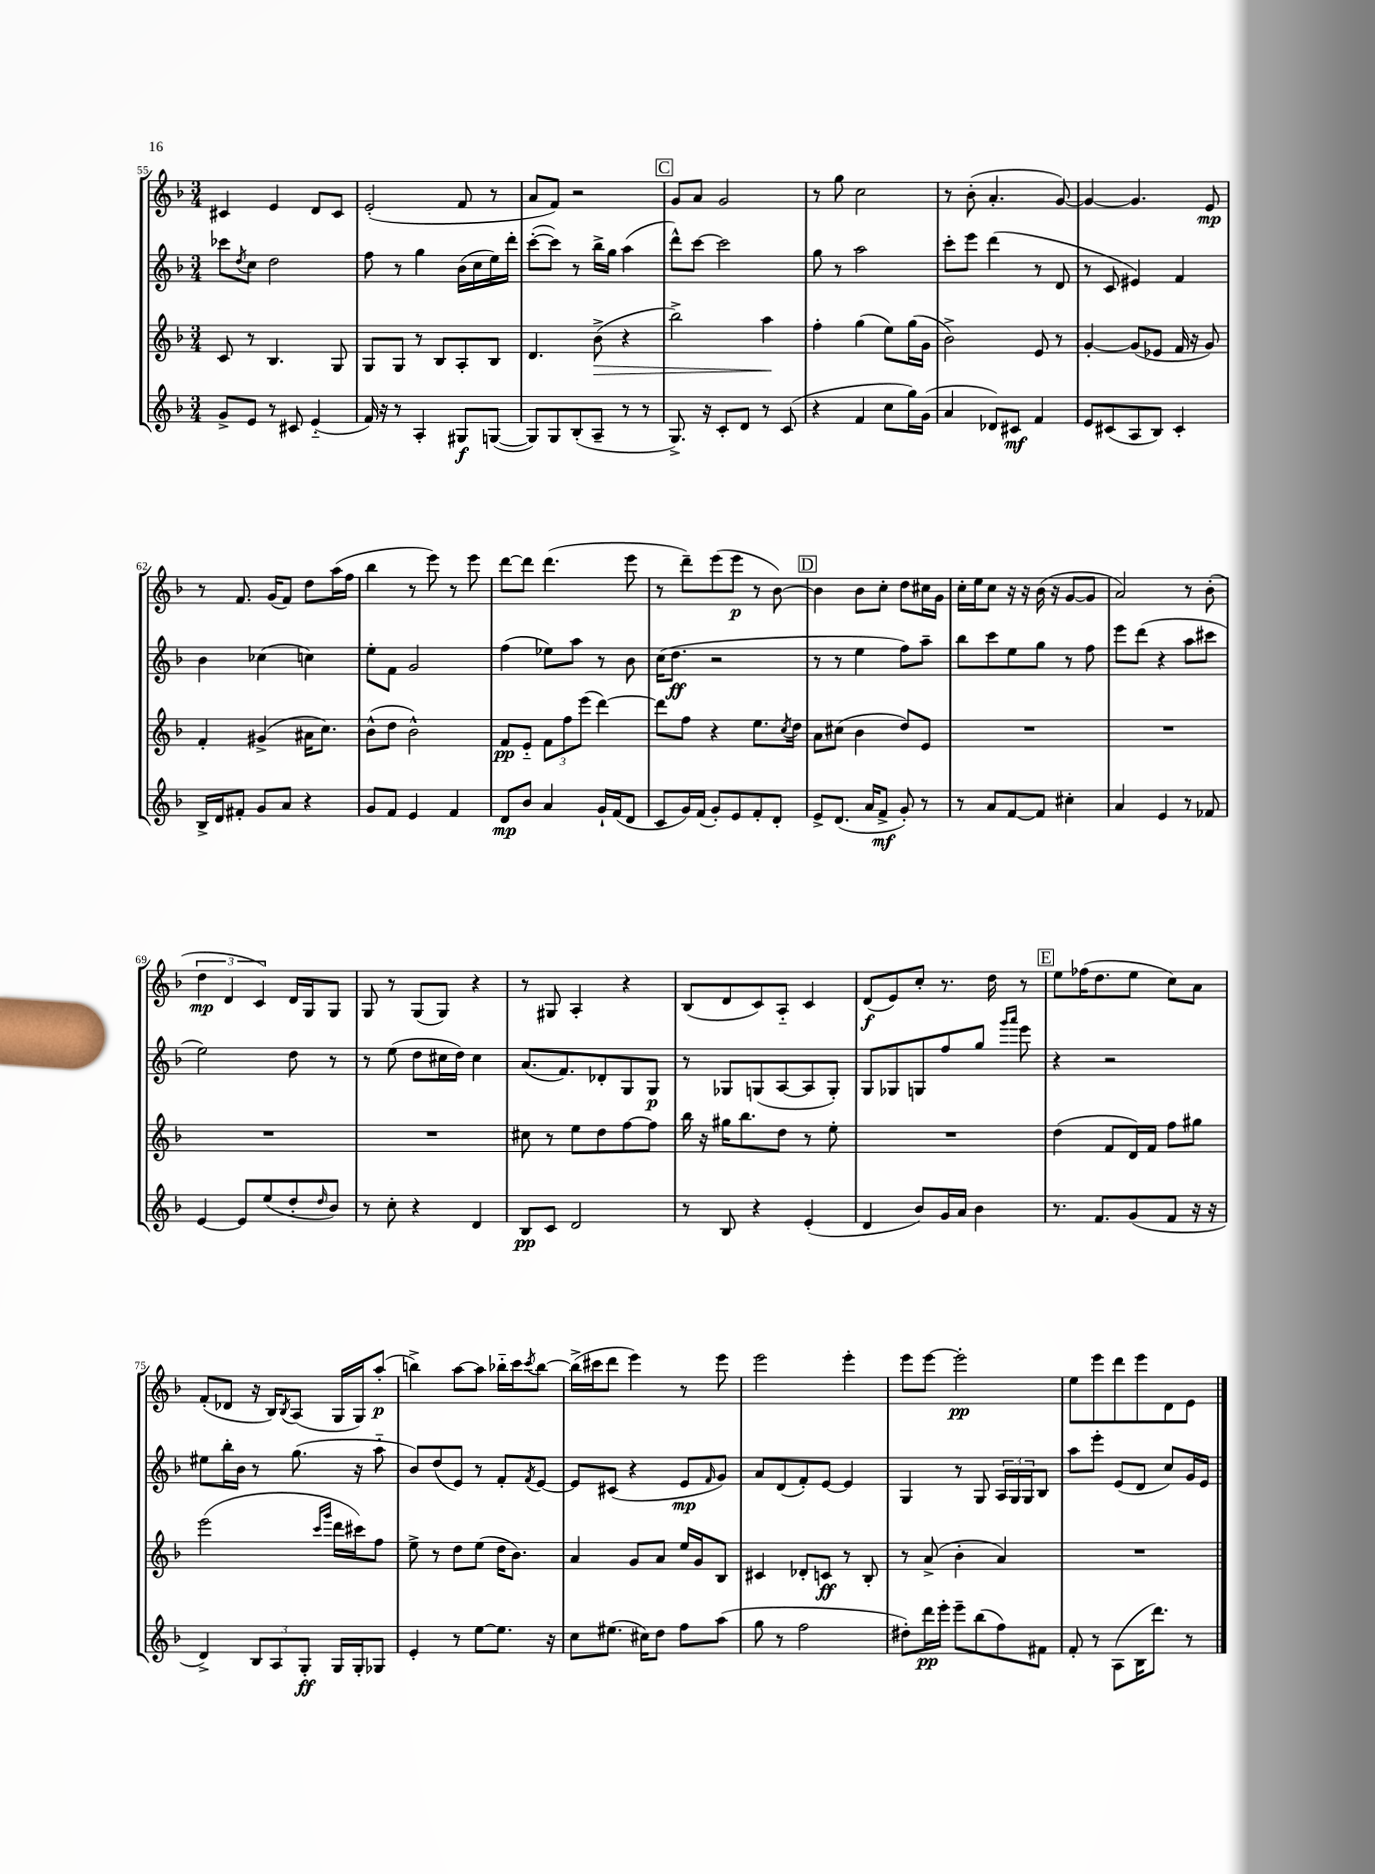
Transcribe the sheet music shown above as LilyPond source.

<<
\new StaffGroup <<
\new Staff = "s0" {
    \clef treble \key f \major \numericTimeSignature \time 3/4
    cis'4 e'4 d'8 cis'8 |
    e'2-.( f'8 r8 |
    a'8 f'8) r2 |
    \mark \markup { \box "C" } g'8 a'8 g'2 |
    r8 g''8 c''2 |
    r8 bes'8-.( a'4.-. g'8~) |
    g'4~ g'4. e'8\mp |
    r8 f'8. g'16( f'8) d''8 a''16( f''16 |
    bes''4 r8 e'''8) r8 e'''8 |
    d'''8~ d'''8 d'''4.( e'''8 |
    r8 d'''8--) e'''8( e'''8\p r8 bes'8~) |
    \mark \markup { \box "D" } bes'4 bes'8 c''8-. d''8 cis''16 g'16 |
    c''16-. e''16 c''8 r16 r16 bes'16( r16 g'8~ g'8 |
    a'2) r8 bes'8-.( |
    \tuplet 3/2 { d''4\mp d'4 c'4) } d'16 g16 g8 |
    g8 r8 g8( g8) r4 |
    r8 gis8 a4-. r4 |
    bes8( d'8 c'8) a8-_ c'4 |
    d'8\f( e'8) c''8-. r8. d''16 r8 |
    \mark \markup { \box "E" } e''8 fes''16( d''8. e''8 c''8) a'8 |
    f'8-.( des'8 r16 bes16) \acciaccatura { bes8 } a8( g16 g16) a''8-.\p( |
    b''4->) a''8~ a''8 bes''16-_ c'''16 \acciaccatura { c'''8 } bes''8~ |
    bes''16->( cis'''16 d'''8 e'''4) r8 e'''8 |
    e'''2 e'''4-. |
    e'''8 e'''8~ e'''2-.\pp |
    e''8 e'''8 d'''8 e'''8 d'8 e'8 \bar "|." |
}
\new Staff = "s1" {
    \clef treble \key f \major \numericTimeSignature \time 3/4
    ces'''8 \acciaccatura { d''8 } c''8 d''2 |
    f''8 r8 g''4 bes'16( c''16 e''16) d'''16-. |
    c'''8~-.( c'''8) r8 bes''16-> g''16 a''4( |
    \mark \markup { \box "C" } d'''8-^) c'''8~ c'''2 |
    g''8 r8 a''2 |
    c'''8-. e'''8 d'''4( r8 d'8 |
    r8 c'8 eis'4) f'4 |
    bes'4 ces''4( c''4) |
    e''8-. f'8 g'2 |
    f''4( ees''8) a''8 r8 bes'8 |
    c''16( d''8.\ff r2 |
    \mark \markup { \box "D" } r8 r8 e''4 f''8) a''8-- |
    bes''8 c'''8 e''8 g''8 r8 f''8 |
    e'''8 d'''8( r4 a''8 cis'''8 |
    e''2) d''8 r8 |
    r8 e''8( d''8 cis''16 d''16) cis''4 |
    a'8.( f'8.) des'8-. g8 g8\p |
    r8 ges8 g8( a8~ a8 g8-.) |
    g8 ges8 g8 f''8 g''8 \grace { g'''16 a'''16 } e'''8 |
    \mark \markup { \box "E" } r4 r2 |
    eis''8 bes''16-. bes'16 r8 g''8.( r16 a''8-_ |
    bes'8) d''8( e'8) r8 f'8-. \acciaccatura { f'8 } e'8~ |
    e'8 cis'8( r4 e'8\mp \grace { f'16 } g'8) |
    a'8 d'8( f'8-.) e'8~ e'4 |
    g4 r8 g8 \tuplet 3/2 { a16 g16 g16 } bes8 |
    a''8 e'''8-. e'8( d'8 c''8) g'16 e'16 \bar "|." |
}
\new Staff = "s2" {
    \clef treble \key f \major \numericTimeSignature \time 3/4
    c'8 r8 bes4. g8 |
    g8 g8 r8 bes8 a8-. bes8 |
    d'4. bes'8->\>( r4 |
    \mark \markup { \box "C" } bes''2->) a''4\! |
    f''4-. g''4( e''8) g''16( g'16 |
    bes'2->) e'8 r8 |
    g'4~-. g'8( ees'8 f'16 r16 g'8) |
    f'4-. gis'4->( ais'16 c''8.) |
    bes'8-^( d''8 bes'2-^) |
    f'8\pp e'8-_ \tuplet 3/2 { f'8 f''8 e'''8( } d'''4~) |
    d'''8 f''8 r4 e''8. \acciaccatura { c''8 } d''16 |
    \mark \markup { \box "D" } a'8 cis''8( bes'4 d''8) e'8 |
    R2. |
    R2. |
    R2. |
    R2. |
    cis''8 r8 e''8 d''8 f''8~ f''8 |
    bes''16 r16 gis''16 bes''8. d''8 r8 e''8-. |
    R2. |
    \mark \markup { \box "E" } d''4( f'8 d'16) f'16 f''8 gis''8 |
    e'''2( \grace { c'''16 g'''16 } d'''16 cis'''16) f''8 |
    e''8-> r8 d''8 e''8( d''16 bes'8.) |
    a'4 g'8 a'8 e''16 g'16 bes8 |
    cis'4 des'8-. c'8\ff r8 bes8-. |
    r8 a'8->( bes'4-. a'4) |
    R2. \bar "|." |
}
\new Staff = "s3" {
    \clef treble \key f \major \numericTimeSignature \time 3/4
    g'8-> e'8 r8 cis'8 e'4-_( |
    f'16) r16 r8 a4-. gis8\f g8~( |
    g8) g8 bes8-.( a8-- r8 r8 |
    \mark \markup { \box "C" } g8.->) r16 c'8-. d'8 r8 c'8( |
    r4 f'4 c''8 g''16) g'16( |
    a'4 des'8) cis'8\mf f'4 |
    e'8 cis'8( a8 bes8) cis'4-. |
    bes16-> d'16 fis'8-. g'8 a'8 r4 |
    g'8 f'8 e'4 f'4 |
    d'8\mp bes'8 a'4 g'16-! f'16( d'8 |
    c'8 g'16) f'16( g'8-.) e'8 f'8-. d'8-. |
    \mark \markup { \box "D" } e'8-> d'8.( a'16 f'8->\mf g'8-.) r8 |
    r8 a'8 f'8~ f'8 cis''4-. |
    a'4 e'4 r8 fes'8 |
    e'4~ e'8 e''8( d''8-. \grace { d''16 } bes'8) |
    r8 c''8-. r4 d'4 |
    bes8\pp c'8 d'2 |
    r8 bes8 r4 e'4-.( |
    d'4 bes'8) g'16 a'16 bes'4 |
    \mark \markup { \box "E" } r8. f'8. g'8( f'8 r16 r16 |
    d'4->) \tuplet 3/2 { bes8 a8 g8-.\ff } g16 g16-. ges8 |
    e'4-. r8 e''8~ e''8. r16 |
    c''8 eis''8.( cis''16) d''8 f''8 a''8( |
    g''8 r8 f''2 |
    dis''8-.) d'''16\pp e'''16-. e'''8-- bes''8( f''8) fis'8 |
    f'8-. r8 a8( bes16 d'''8.) r8 \bar "|." |
}
>>
>>
\layout { \context { \Score currentBarNumber = #55 } }
